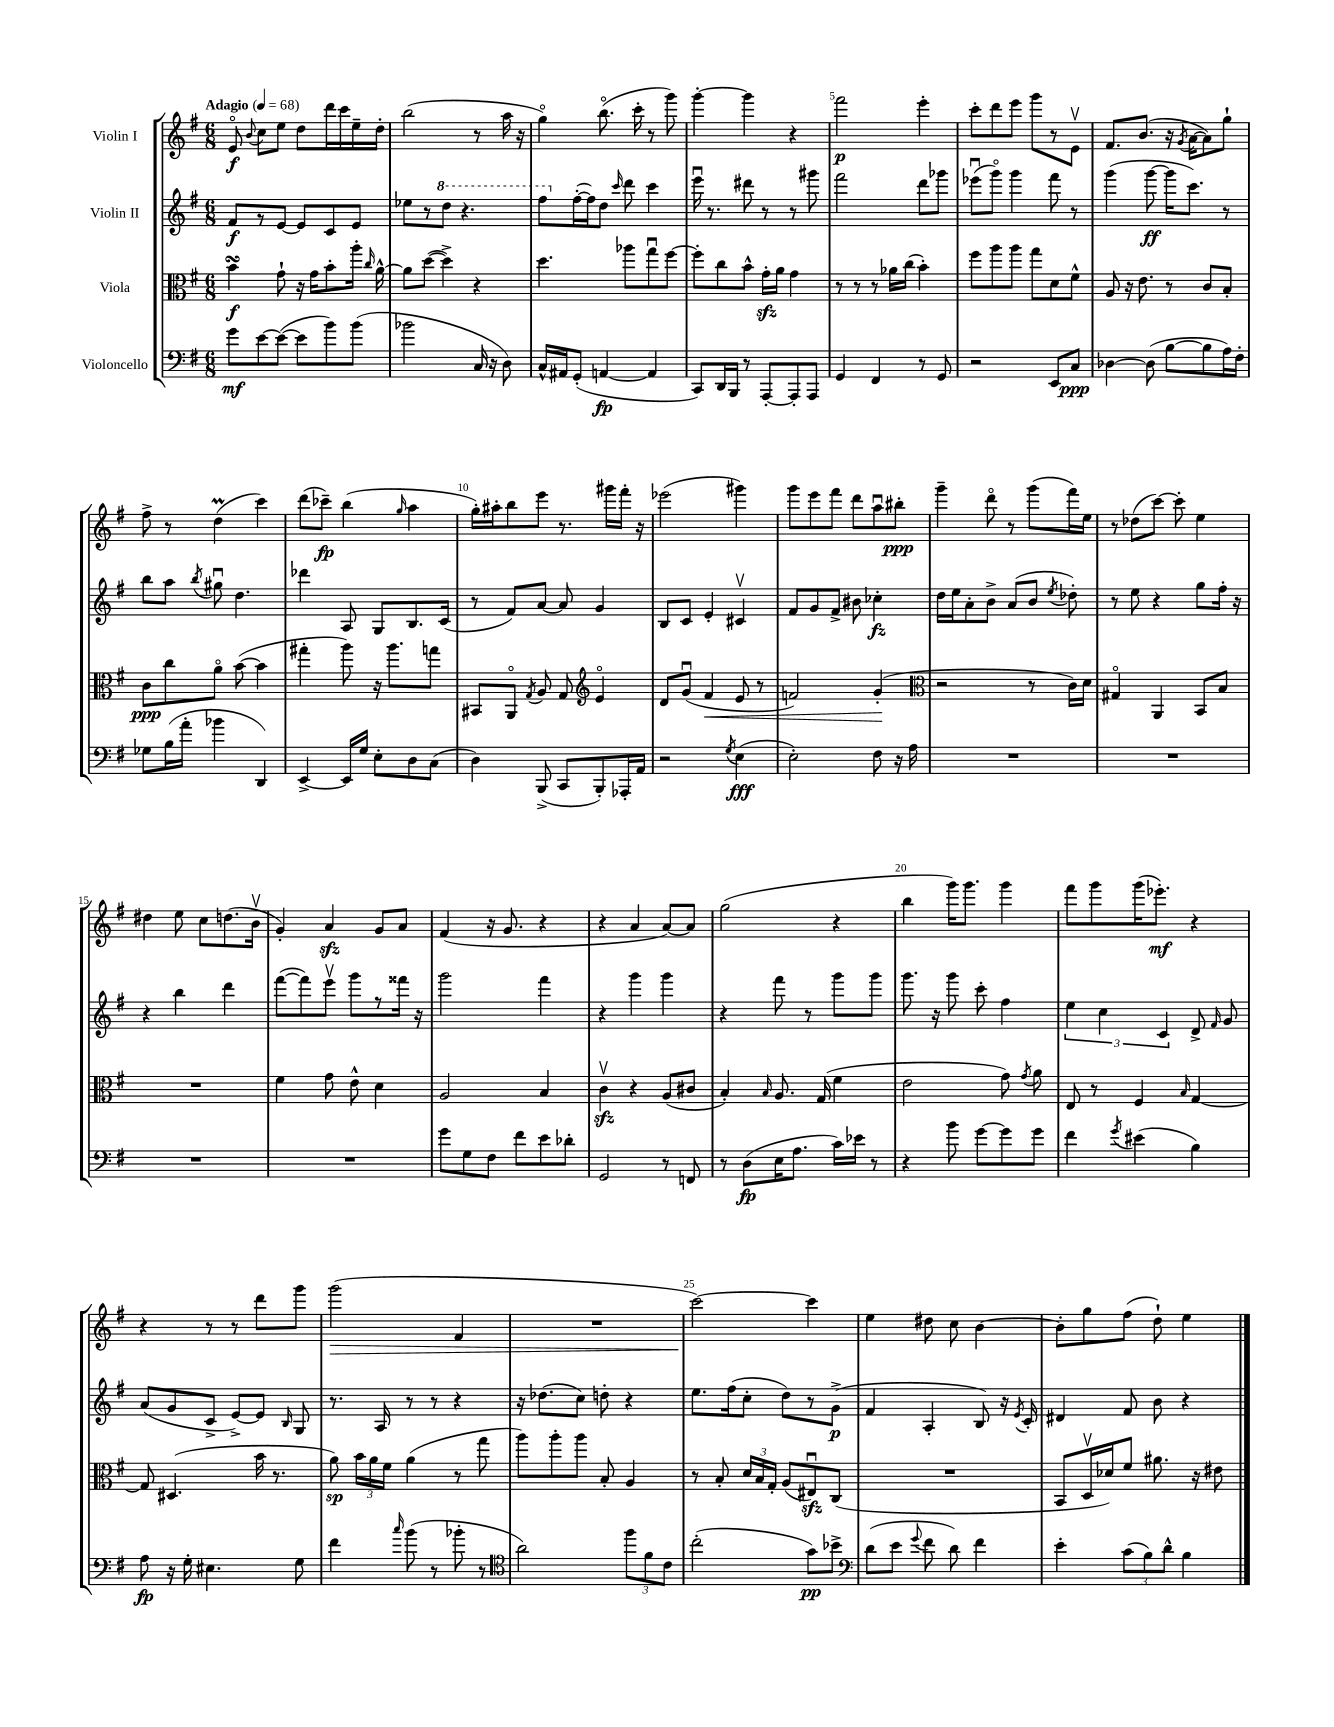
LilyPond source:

<<
\new StaffGroup <<
\new Staff = "s0" \with { instrumentName = "Violin I" } {
    \clef treble \key g \major \numericTimeSignature \time 6/8 \tempo "Adagio" 4 = 68
    \autoBeamOff e'8\flageolet\f \appoggiatura { b'8 } c''8[ e''8] d''8[ d'''16 c'''16 e''16-- d''16]-. |
    b''2( r8 a''16 r16 |
    g''4\flageolet) b''8.\flageolet( c'''16-. r8 g'''8) |
    g'''4~-. g'''4 r4 |
    fis'''2\p e'''4-. |
    c'''8[-. d'''8 e'''8] g'''8[ r8 e'8]\upbow |
    fis'8.[ b'8.]( r16 \acciaccatura { g'8 } a'16[~ a'8) g''8]-! |
    fis''8-> r8 d''4\prall( c'''4) |
    d'''8[( ces'''8]--\fp) b''4( \grace { g''16 } a''4 |
    g''16[-.) ais''16-. b''8 e'''8] r8. gis'''16[ fis'''16]-. r16 |
    ees'''2( gis'''4) |
    g'''8[ e'''8 fis'''8] d'''8[ a''8\downbow bis''8]-.\ppp |
    g'''4-- d'''8\flageolet r8 g'''8[( fis'''16) e''16] |
    r8 des''8[( c'''8]~) c'''8-. e''4 |
    dis''4 e''8 c''8[ d''8.( b'16]\upbow |
    g'4-.) a'4\sfz g'8[ a'8] |
    fis'4( r16 g'8. r4 |
    r4 a'4 a'8[~) a'8] |
    g''2( r4 |
    b''4 g'''16[) g'''8.] g'''4 |
    fis'''8[ g'''8 g'''16( ees'''8.]-.\mf) r4 |
    r4 r8 r8 d'''8[ g'''8] |
    g'''2\>( fis'4 |
    R2. |
    c'''2~\!) c'''4 |
    e''4 dis''8 c''8 b'4~ |
    b'8[-. g''8 fis''8]( d''8-!) e''4 \bar "|." |
}
\new Staff = "s1" \with { instrumentName = "Violin II" } {
    \clef treble \key g \major \numericTimeSignature \time 6/8
    \autoBeamOff fis'8[\f r8 e'8]~ e'8[ c'8 e'8] |
    ees''8[ r8 \ottava #1 d'''8] r4. |
    fis'''8[ \ottava #0 fis''16~-.( fis''16) d''8] \grace { c'''16 } d'''8 c'''4 |
    e'''16\downbow r8. dis'''8 r8 r8 gis'''8 |
    fis'''2 d'''8[ ges'''8] |
    ees'''8[\downbow( g'''8]\flageolet) g'''4 fis'''8 r8 |
    g'''4( g'''8~\ff g'''16[ c'''8.]) r8 |
    b''8[ a''8] \acciaccatura { b''8 } gis''8\downbow d''4. |
    des'''4 a8 g8[ b8. c'16]( |
    r8 fis'8[) a'8]~ a'8 g'4 |
    b8[ c'8] e'4-. cis'4\upbow |
    fis'8[ g'8 fis'8]-> bis'8 ces''4-.\fz |
    d''16[ e''16 a'8-. b'8]-> a'8[( b'8] \acciaccatura { e''8 } des''8-.) |
    r8 e''8 r4 g''8[ fis''16]-. r16 |
    r4 b''4 d'''4 |
    fis'''8[~( fis'''8) e'''8]\upbow g'''8[ r8 fisis'''16] r16 |
    g'''2 fis'''4 |
    r4 g'''4 g'''4 |
    r4 fis'''8 r8 g'''8[ g'''8] |
    g'''8. r16 g'''8 c'''8-. fis''4 |
    \tuplet 3/2 { e''4 c''4 c'4 } d'8-> \grace { fis'16 } g'8 |
    a'8[( g'8 c'8]-> e'8[~->) e'8] \grace { b16 } g8 |
    r8. a16 r8 r8 r4 |
    r16 des''8.[( c''8]) d''8-. r4 |
    e''8.[ fis''16( c''8]-. d''8[) r8 g'8]->\p( |
    fis'4 a4-. b8) r16 \acciaccatura { e'8 } c'16-. |
    dis'4 fis'8 b'8 r4 \bar "|." |
}
\new Staff = "s2" \with { instrumentName = "Viola" } {
    \clef alto \key g \major \numericTimeSignature \time 6/8
    \autoBeamOff b'4\turn\f g'8-! r16 g'16[ b'8-. a''16]-. \grace { c''16 } a'16~-^ |
    a'8[ d''8]~( d''4->) r4 |
    d''4. aes''8[ g''8\downbow fis''8]~ |
    fis''8[-. c''8 b'8]-^ g'16[-.\sfz a'16] g'4 |
    r8 r8 r8 aes'16[ c''16]( b'4-.) |
    fis''8[ a''8 a''8] g''8[ d'8 fis'8]-^ |
    a8 r16 e'8. r8 c'8[ b8]-. |
    c'8[\ppp c''8 a'8]\flageolet b'8~( b'4 |
    gis''4-. a''8) r16 a''8.[ g''8] |
    bis,8[ a,8]\flageolet \acciaccatura { g8 } a8 g8 \clef treble e'4\flageolet |
    d'8[ g'8]\downbow( fis'4\< e'8 r8 |
    f'2) g'4-.\!( |
    \clef alto r2 r8 c'16[) d'16] |
    gis4\flageolet a,4 b,8[ b8] |
    R2. |
    fis'4 g'8 e'8-^ d'4 |
    a2 b4 |
    c'4\upbow\sfz r4 a8[( cis'8] |
    b4-.) \grace { b16 } a8. g16( fis'4 |
    e'2 g'8) \acciaccatura { g'8 } a'8 |
    e8 r8 fis4 \grace { b16 } g4~ |
    g8 dis4.( b'16 r8. |
    a'8\sp) \tuplet 3/2 { b'16[ a'16 fis'16] } a'4( r8 g''8 |
    a''8[) a''8-. a''8] b8-. a4 |
    r8 b8-. \tuplet 3/2 { d'16[ b16 g16]-. } a8[( eis8\downbow\sfz) c8]( |
    R2. |
    b,8[ d16\upbow des'16) fis'8] ais'8. r16 eis'8 \bar "|." |
}
\new Staff = "s3" \with { instrumentName = "Violoncello" } {
    \clef bass \key g \major \numericTimeSignature \time 6/8
    \autoBeamOff g'8[\mf e'8~ e'8]~( e'8[ b'8) b'8]( |
    bes'2 c16 r16 d8) |
    c16[-^ ais,16 g,8]-.( a,4~\fp a,4 |
    c,8[) d,16 b,,16] r8 a,,8[~-. a,,8-. a,,8] |
    g,4 fis,4 r8 g,8 |
    r2 e,8[ c8]\ppp |
    des4~ des8( b8[~ b8 a16) fis16]-. |
    ges8[ b16( a'16]-. bes'4 d,4) |
    e,4~-> e,16[ g16] e8[-. d8 c8]( |
    d4) b,,8->( c,8[ b,,8-.) aes,,16-. a,16] |
    r2 \acciaccatura { g8 } e4\fff( |
    e2-.) fis8 r16 a16 |
    R2. |
    R2. |
    R2. |
    R2. |
    g'8[ g8 fis8] fis'8[ e'8 des'8]-. |
    g,2 r8 f,8 |
    r8 d8[\fp( e16 a8.] c'16[) ees'16] r8 |
    r4 b'8 g'8[~ g'8 g'8] |
    fis'4 \acciaccatura { g'8 } eis'4( b4) |
    a8\fp r16 g16-. eis4. g8 |
    fis'4 \grace { c''16 } b'8( r8 bes'8-. r8 |
    \clef tenor a'2) \tuplet 3/2 { fis''8[ fis'8 c'8] } |
    c''2-.( g'8[\pp) bes'8]-> |
    \clef bass d'8[( e'8] \appoggiatura { g'8 } fis'8 d'8) fis'4 |
    e'4-. \tuplet 3/2 { c'8[( b8) d'8]-^ } b4 \bar "|." |
}
>>
>>
\layout { \context { \Score \override BarNumber.break-visibility = ##(#f #t #t) barNumberVisibility = #(every-nth-bar-number-visible 5) } }
